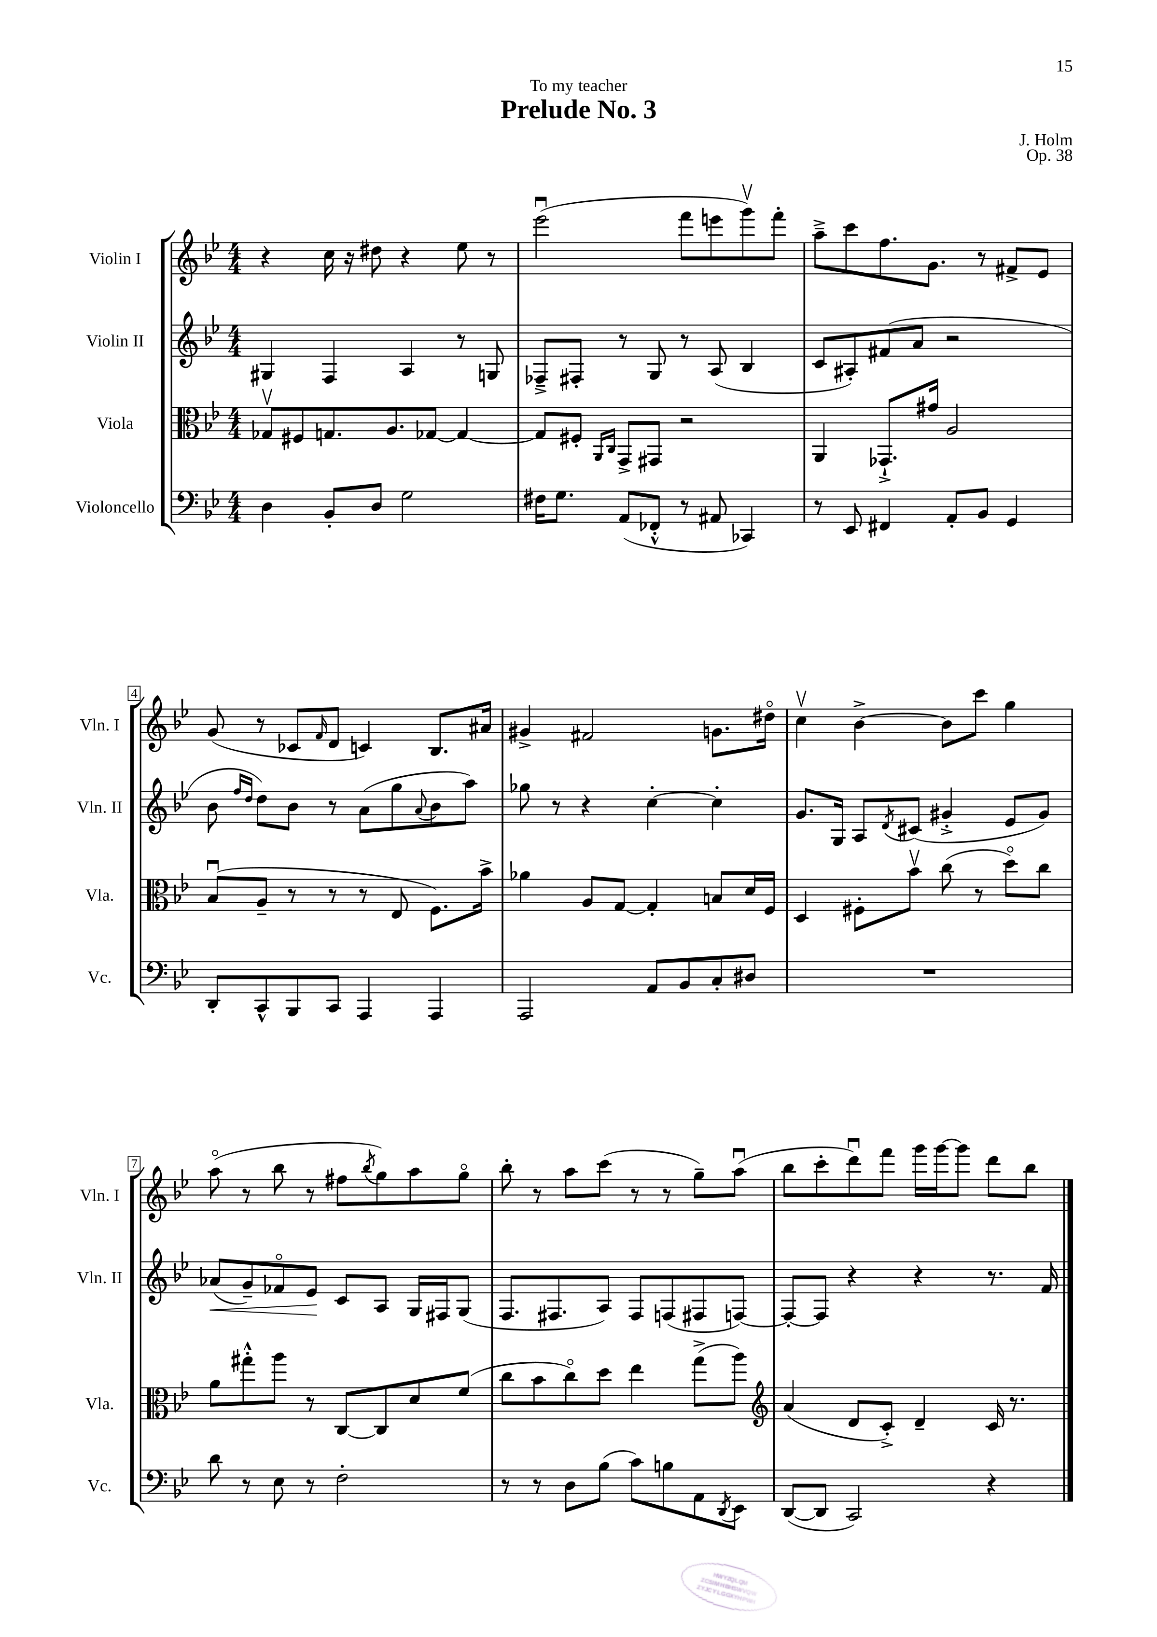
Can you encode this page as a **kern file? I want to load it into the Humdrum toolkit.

**kern	**kern	**kern	**dynam	**kern
*part4	*part3	*part2	*part2	*part1
*staff4	*staff3	*staff2	*staff2	*staff1
*I"Violoncello	*I"Viola	*I"Violin II	*	*I"Violin I
*I'Vc.	*I'Vla.	*I'Vln. II	*	*I'Vln. I
*clefF4	*clefC3	*clefG2	*	*clefG2
*k[b-e-]	*k[b-e-]	*k[b-e-]	*	*k[b-e-]
*M4/4	*M4/4	*M4/4	*	*M4/4
=1	=1	=1	=1	=1
4D\	8G-Xv/L	4G#X/	.	4r
.	8F#X/	.	.	.
8BB-'/L	8.Gn/	4F/	.	16cc\
.	.	.	.	16r
8D/J	.	.	.	8dd#X\
.	8.A/	.	.	.
2G\	.	4A/	.	4r
.	[8G-X/J	.	.	.
.	4G-/_	8r	.	8ee-\
.	.	8Gn/	.	8r
=2	=2	=2	=2	=2
16F#X\KL	8G-/L]	8F-X~^/L	.	(2eee-u\
8.G\J	.	.	.	.
.	8F#X'/J	8F#X'/J	.	.
.	16qqAA/LL	.	.	.
.	16qqC/JJ	.	.	.
(8AA/L	8GG^/L	8r	.	.
8FF-X'^^/J	8GG#X/J	8G/	.	.
8r	2r	8r	.	8fff\L
8AA#X/	.	(8A/	.	8eeen\
4CC-X/)	.	4B-/	.	8gggv\)
.	.	.	.	8fff'\J
=3	=3	=3	=3	=3
8r	4AA/	8c/L	.	8aa~^\L
8EE-/	.	8A#X'/)	.	8ccc\
4FF#X/	8.GG-X`^/L	(8f#X/	.	8.ff\
.	.	8a/J	.	.
.	16g#X/Jk	.	.	8.g\J
8AA'/L	2A/	2r	.	.
8BB-/J	.	.	.	8r
4GG/	.	.	.	8f#X^/L
.	.	.	.	8e-/J
!!LO:LB:g=z
=4	=4	=4	=4	=4
8DD'/L	(8B-u/L	8b-\	.	(8g/
.	.	16qqff/LL	.	.
.	.	16qqdd/JJ	.	.
8CC^^/	8A~/J	8dd\L)	.	8r
8BBB-/	8r	8b-\J	.	8c-X/L
.	.	.	.	16qqf/
8CC/J	8r	8r	.	8d/J
4AAA/	8r	(8a\L	.	4cn/)
.	8E-/	8gg\	.	.
.	.	8qqa/	.	.
4AAA/	8.F\L)	8b-\	.	8.B-/L
.	.	8aa\J)	.	.
.	16b-^\Jk	.	.	16a#X/Jk
=5	=5	=5	=5	=5
2AAA/	4a-X\	8gg-X\	.	4g#X^/
.	.	8r	.	.
.	8A/L	4r	.	2f#X/
.	[8G/J	.	.	.
8AA/L	4G'/]	[4cc'\	.	.
8BB-/	.	.	.	.
8C'/	8Bn/L	4cc'\]	.	8.gn\L
8D#X/J	16d/L	.	.	.
.	16F/JJ	.	.	16dd#X\Jk
=6	=6	=6	=6	=6
1r	4D/	8.g/L	.	4ccv\
.	.	16G/Jk	.	.
.	8F#X'\L	8A/L	.	[4b-^\
.	.	8qd/	.	.
.	8b-v\J	(8c#X/J	.	.
.	(8cc\	4g#X'^/	.	8b-\L]
.	8r	.	.	8ccc\J
.	8dd\L)	8e-/L	.	4gg\
.	8cc\J	8g#/J)	.	.
!!LO:LB:g=z
=7	=7	=7	=7	=7
!	!	!	!LO:HP:b	!
8d\	8a\L	(8a-X/L	<	(8aa\
8r	8gg#X'^^\	8g~/)	.	8r
8E-\	8aa\J	8f-X/	.	8bb-\
8r	8r	8e-/J	.	8r
2F'\	[8C/L	8c/L	[	8ff#X\L
.	.	.	.	8qbb-/
.	8C/]	8A/J	.	8gg\)
.	8d/	16G/LL	.	8aa\
.	.	16F#X/J	.	.
.	(8f/J	(8G/J	.	8gg\J
=8	=8	=8	=8	=8
8r	8cc\L	8.F/L	.	8bb-'\
8r	8b-\	.	.	8r
.	.	8.F#X/	.	.
8D\L	8cc\)	.	.	8aa\L
(8B-\J	8dd\J	8A/J)	.	(8ccc\J
8c\L)	4ee-\	8F#/L	.	8r
8Bn\	.	(8Fn/	.	8r
8AA\	(8gg^\L	8F#X/	.	8gg~\L)
8qDD/	.	.	.	.
8EE-\J	8aa\J)	[8Fn/J)	.	(8aau\J
=9	=9	=9	=9	=9
*	*clefG2	*	*	*
([8DD/L	(4a/	8F'/L_	.	8bb-\L
8DD/J]	.	8F/J]	.	8ccc'\
2CC/)	8d/L	4r	.	8dddu\)
.	8c'^/J)	.	.	8fff\J
.	4d~/	4r	.	16ggg\LL
.	.	.	.	[16ggg\J
.	.	.	.	8ggg\J]
4r	16c/	8.r	.	8ddd\L
.	8.r	.	.	.
.	.	.	.	8bb-\J
.	.	16f/	.	.
==	==	==	==	==
*-	*-	*-	*-	*-
